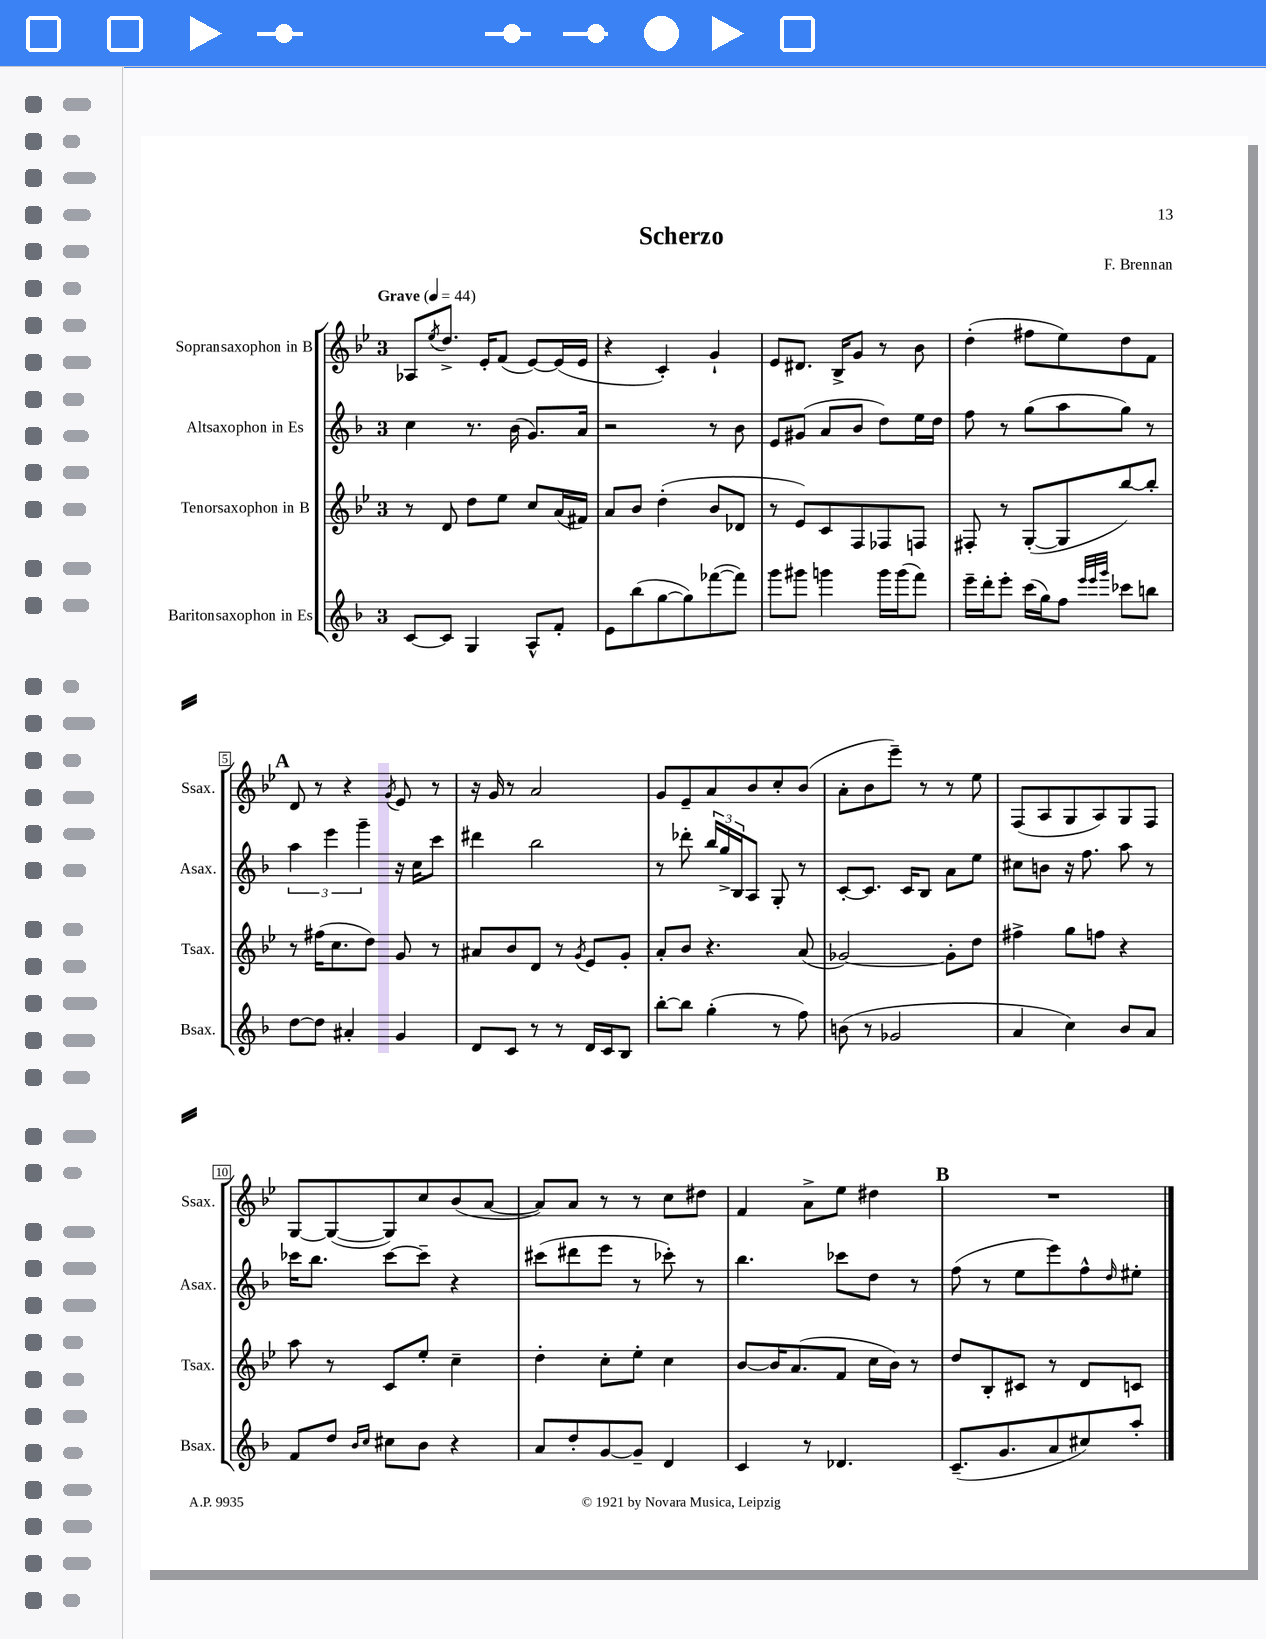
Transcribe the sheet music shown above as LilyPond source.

\header { title = "Scherzo" composer = "F. Brennan" }
<<
\new StaffGroup <<
\new Staff = "s0" \with { instrumentName = "Sopransaxophon in B" shortInstrumentName = "Ssax." } {
    \clef treble \key bes \major \once \override Staff.TimeSignature.style = #'single-digit \time 3/4 \tempo "Grave" 4 = 44
    aes8 \acciaccatura { ees''8 } d''8.-> ees'16-. f'8( ees'8~) ees'16( ees'16 |
    r4 c'4-.) g'4-! |
    ees'8 dis'8. bes16-> g'8 r8 bes'8 |
    d''4-.( fis''8 ees''8) d''8 f'8 |
    \mark \markup { \bold "A" } d'8 r8 r4 \acciaccatura { g'8 } ees'8 r8 |
    r16 g'16 r8 a'2 |
    g'8 ees'8-- a'8 bes'8 c''8-. bes'8( |
    a'8-. bes'8 ees'''8--) r8 r8 ees''8 |
    f8( a8 g8 a8) g8 f8 |
    g8~ g8~( g8) c''8 bes'8( a'8~ |
    a'8) a'8 r8 r8 c''8 dis''8 |
    f'4 a'8-> ees''8 dis''4 |
    \mark \markup { \bold "B" } R2. \bar "|." |
}
\new Staff = "s1" \with { instrumentName = "Altsaxophon in Es" shortInstrumentName = "Asax." } {
    \clef treble \key f \major \once \override Staff.TimeSignature.style = #'single-digit \time 3/4
    c''4 r8. bes'16( g'8.) a'16 |
    r2 r8 bes'8 |
    e'8 gis'8( a'8 bes'8 d''8) e''16 d''16 |
    f''8 r8 g''8( a''8 g''8) r8 |
    \mark \markup { \bold "A" } \tuplet 3/2 { a''4 e'''4 g'''4-- } r16 c''16 c'''8 |
    dis'''4 bes''2 |
    r8 des'''8-. \tuplet 3/2 { bes''16 g''16-> bes16 } a8 g8-. r8 |
    c'8~-. c'8. c'16 bes8 a'8 e''8 |
    cis''8 b'8 r16 f''8. a''8 r8 |
    ces'''16 bes''8. ces'''8~ ces'''8-- r4 |
    cis'''8( dis'''8 e'''8 r8 ces'''8-.) r8 |
    bes''4. ces'''8 d''8 r8 |
    \mark \markup { \bold "B" } f''8( r8 e''8 e'''8) f''8-^ \grace { d''16 } eis''8-. \bar "|." |
}
\new Staff = "s2" \with { instrumentName = "Tenorsaxophon in B" shortInstrumentName = "Tsax." } {
    \clef treble \key bes \major \once \override Staff.TimeSignature.style = #'single-digit \time 3/4
    r8 d'8 d''8 ees''8 c''8 a'16( fis'16) |
    a'8 bes'8 d''4-.( bes'8 des'8 |
    r8 ees'8) c'8 f8 fes8 f8 |
    fis8-. r8 g8~-.( g8 bes''8~) bes''8-. |
    \mark \markup { \bold "A" } r8 fis''16( c''8. d''8) g'8 r8 |
    ais'8 bes'8 d'8 r8 \acciaccatura { g'8 } ees'8 g'8-. |
    a'8-. bes'8 r4. a'8( |
    ges'2~) ges'8-. d''8 |
    fis''4-> g''8 f''8 r4 |
    a''8 r8 c'8 ees''8-. c''4-- |
    d''4-. c''8-. ees''8-. c''4 |
    bes'8~ bes'16 a'8.( f'8 c''16 bes'16) r8 |
    \mark \markup { \bold "B" } d''8 bes8-. cis'8 r8 d'8 c'8 \bar "|." |
}
\new Staff = "s3" \with { instrumentName = "Baritonsaxophon in Es" shortInstrumentName = "Bsax." } {
    \clef treble \key f \major \once \override Staff.TimeSignature.style = #'single-digit \time 3/4
    c'8~ c'8 g4 a8-^ f'8-. |
    e'8 bes''8( g''8~ g''8) fes'''8~( fes'''8) |
    g'''8 gis'''8 g'''4 g'''16 g'''16( f'''8) |
    e'''16-- d'''16-. e'''8-. c'''16( g''16) f''8 \grace { e'''32 e'''32 g'''32 } ces'''8 b''8 |
    \mark \markup { \bold "A" } d''8~ d''8 ais'4-. g'4 |
    d'8 c'8 r8 r8 d'16 c'16 bes8 |
    bes''8~-. bes''8 g''4-.( r8 f''8) |
    b'8( r8 ges'2 |
    a'4 c''4) bes'8 a'8 |
    f'8 d''8 \grace { bes'16 c''16 } cis''8 bes'8 r4 |
    a'8 d''8-. g'8~ g'8-- d'4 |
    c'4 r8 des'4. |
    \mark \markup { \bold "B" } c'8.--( g'8. a'8 cis''8) a''8-. \bar "|." |
}
>>
>>
\layout { \context { \Score \override BarNumber.stencil = #(make-stencil-boxer 0.1 0.3 ly:text-interface::print) } }
